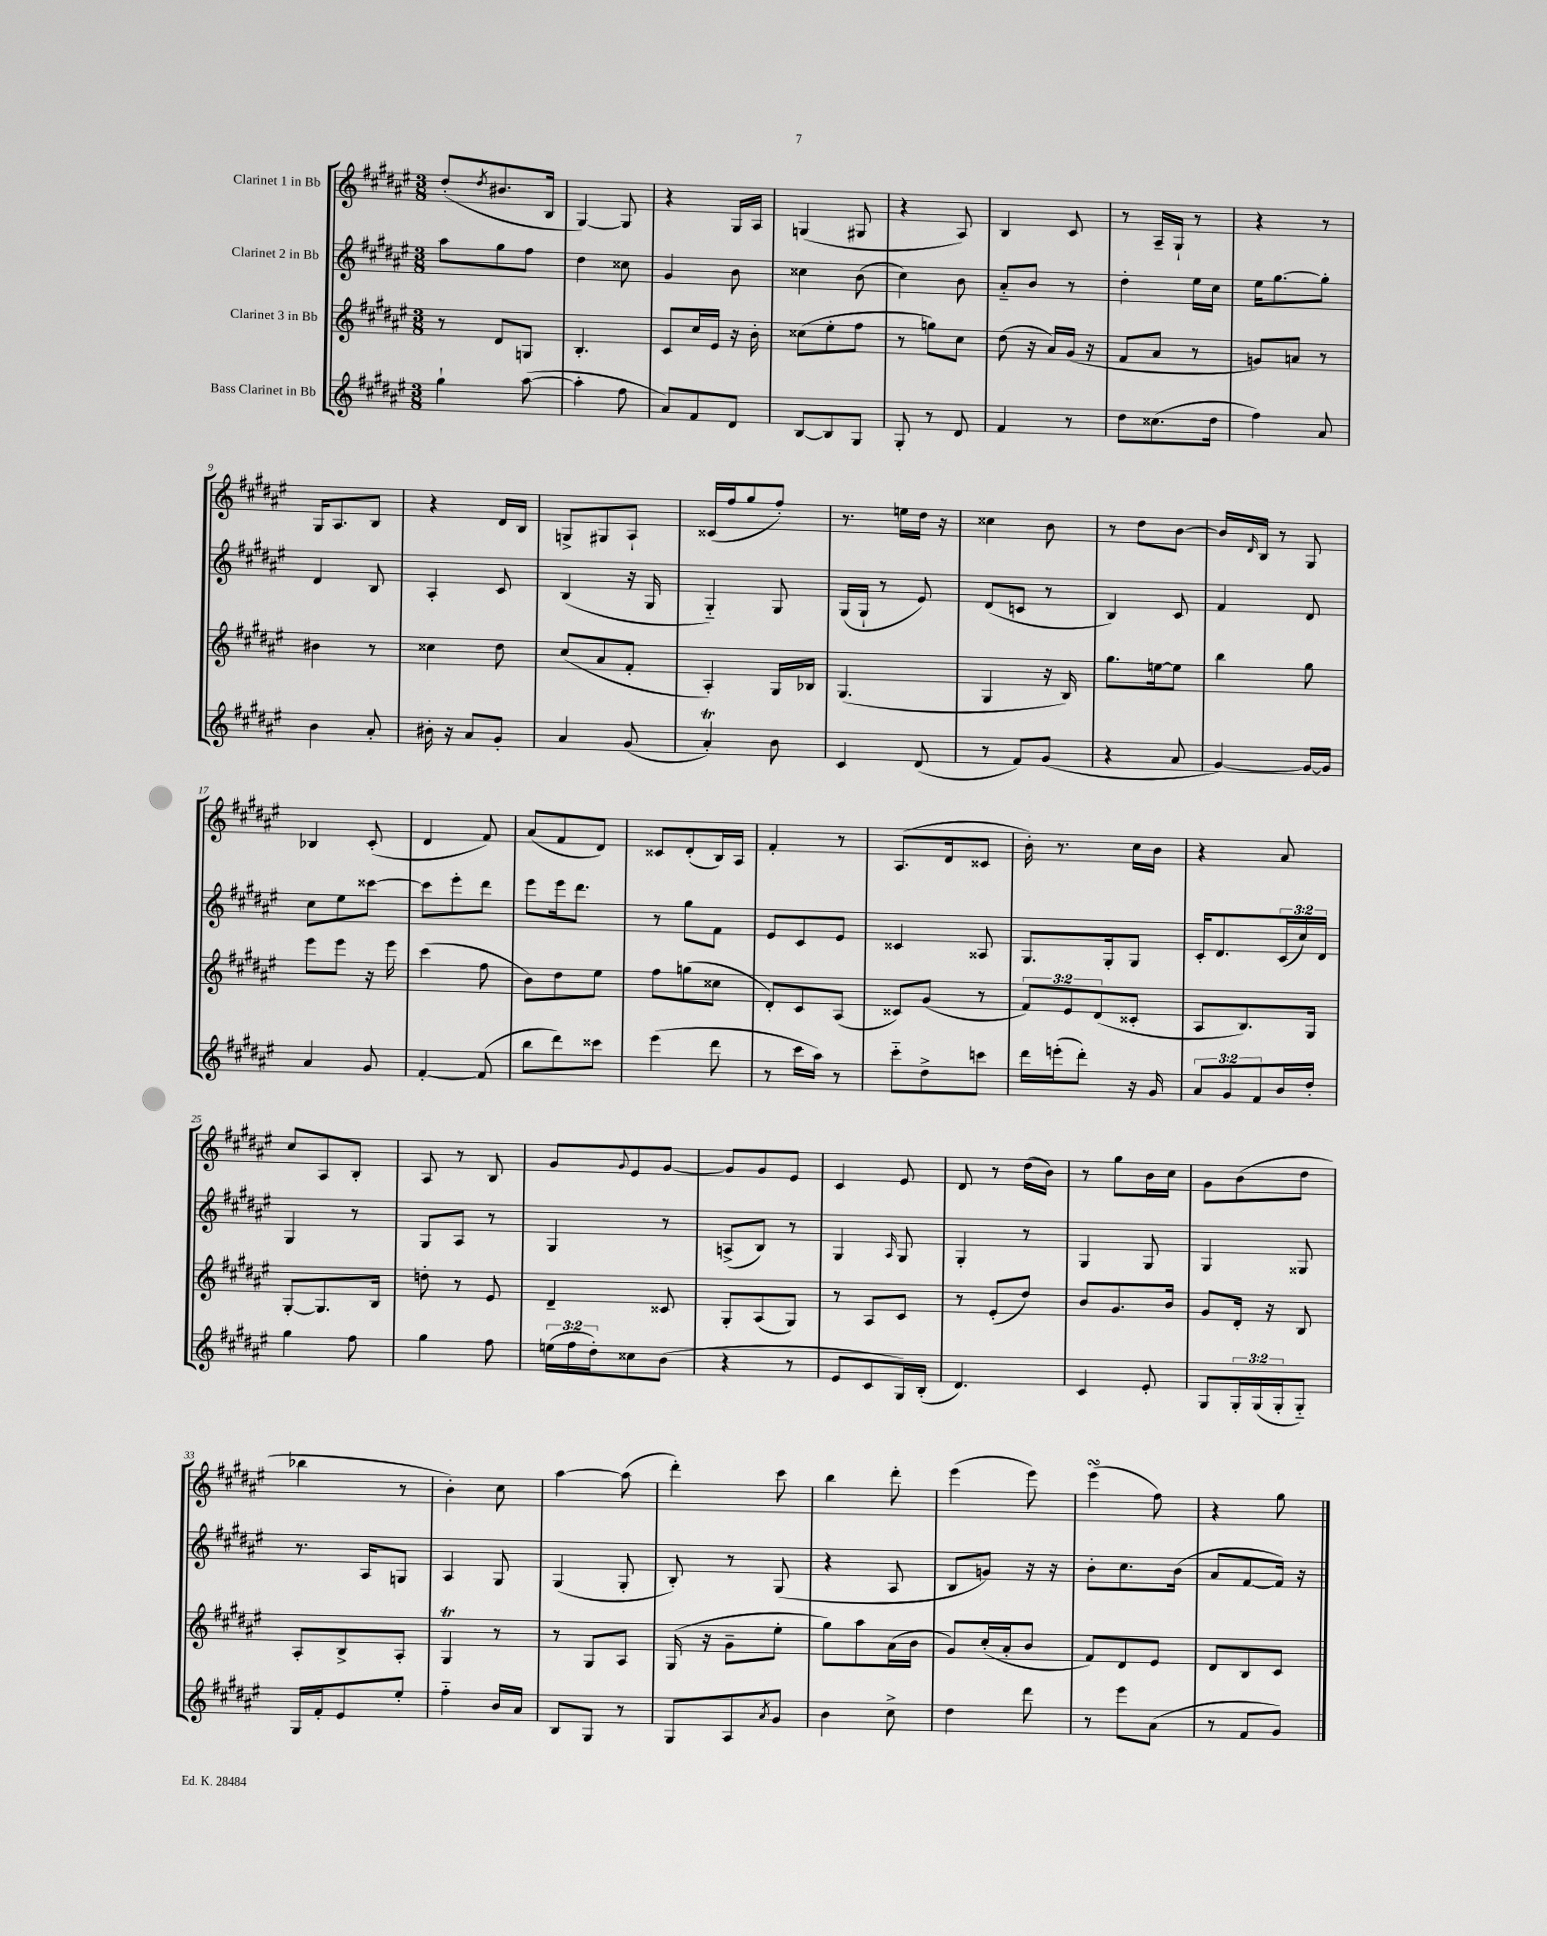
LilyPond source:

<<
\new StaffGroup <<
\new Staff = "s0" \with { instrumentName = "Clarinet 1 in Bb" } {
    \clef treble \key fis \major \numericTimeSignature \time 3/8
    dis''8-.( \acciaccatura { dis''8 } bis'8. b16 |
    gis4~) gis8 |
    r4 gis16 ais16 |
    g4( gis8 |
    r4 ais8) |
    b4 cis'8 |
    r8 ais16-- gis16-! r8 |
    r4 r8 |
    gis16 ais8. b8 |
    r4 dis'16 b16 |
    g8-> gis8 ais8-! |
    cisis'16( fis''16 gis''8 fis''8-.) |
    r8. e''16 dis''16 r16 |
    cisis''4 b'8 |
    r8 dis''8 b'8~ |
    b'16 \grace { dis'16 } b16 r8 gis8 |
    bes4 cis'8-.( |
    dis'4 fis'8) |
    ais'8( fis'8 dis'8) |
    cisis'8 dis'8-.( b16) ais16 |
    fis'4-. r8 |
    ais8.( dis'16 cisis'8 |
    b'16-.) r8. cis''16 b'16 |
    r4 ais'8 |
    cis''8 ais8 b8-. |
    ais8 r8 b8 |
    gis'8 \appoggiatura { gis'8 } eis'8 gis'8~ |
    gis'8 gis'8 eis'8 |
    cis'4 eis'8 |
    dis'8 r8 dis''16( b'16) |
    r8 gis''8 b'16 cis''16 |
    gis'8 b'8( dis''8 |
    bes''4 r8 |
    b'4-.) cis''8 |
    ais''4~ ais''8( |
    dis'''4-.) cis'''8 |
    b''4 dis'''8-. |
    eis'''4( eis'''8) |
    eis'''4\turn( fis''8) |
    r4 gis''8 \bar "|." |
}
\new Staff = "s1" \with { instrumentName = "Clarinet 2 in Bb" } {
    \clef treble \key fis \major \numericTimeSignature \time 3/8 \override Staff.TupletNumber.text = #tuplet-number::calc-fraction-text
    ais''8 gis''8 fis''8 |
    dis''4 cisis''8 |
    gis'4 b'8 |
    cisis''4 b'8( |
    cis''4) b'8 |
    ais'8-_ b'8 r8 |
    dis''4-. eis''16 cis''16 |
    eis''16 gis''8.~ gis''8-. |
    dis'4 b8 |
    ais4-. cis'8 |
    b4( r16 gis16 |
    gis4-_) gis8 |
    gis16( gis16-! r8 eis'8) |
    dis'8( c'8 r8 |
    b4) cis'8 |
    fis'4 dis'8 |
    cis''8 eis''8 cisis'''8~ |
    cisis'''8 eis'''8-. dis'''8 |
    eis'''8 eis'''16 dis'''8. |
    r8 gis''8 fis'8 |
    eis'8 cis'8 eis'8 |
    cisis'4 aisis8 |
    gis8. gis16-. gis8 |
    cis'16-. dis'8. \tuplet 3/2 { cis'16( cis''16) dis'16 } |
    gis4 r8 |
    gis8 ais8 r8 |
    gis4 r8 |
    a8->( b8) r8 |
    gis4 \grace { ais16 } gis8 |
    gis4-. r8 |
    gis4 gis8 |
    gis4 gisis8 |
    r8. ais16 g8 |
    ais4 gis8 |
    gis4( gis8-. |
    b8-.) r8 gis8( |
    r4 ais8 |
    b8 g'8) r16 r16 |
    b'8-. cis''8. b'16( |
    ais'8 fis'8~ fis'16) r16 \bar "|." |
}
\new Staff = "s2" \with { instrumentName = "Clarinet 3 in Bb" } {
    \clef treble \key fis \major \numericTimeSignature \time 3/8 \override Staff.TupletNumber.text = #tuplet-number::calc-fraction-text
    r8 dis'8 g8 |
    b4.-. |
    cis'8 cis''16 eis'16 r16 b'16-. |
    cisis''8( eis''8-. fis''8 |
    r8 g''8) cis''8 |
    dis''8( r16 ais'16) gis'16( r16 |
    fis'8 ais'8 r8 |
    g'8) a'8 r8 |
    bis'4 r8 |
    cisis''4 dis''8 |
    cis''8( ais'8 fis'8-. |
    ais4-.) gis16 bes16 |
    gis4.( |
    gis4 r16 b16) |
    gis''8. e''16~ e''8 |
    b''4 gis''8 |
    eis'''8 eis'''8 r16 eis'''16 |
    cis'''4( fis''8 |
    b'8) dis''8 eis''8 |
    fis''8 g''8( cisis''8 |
    dis'8-.) cis'8 ais8( |
    cisis'8) gis'8( r8 |
    \tuplet 3/2 { fis'8) eis'8 dis'8( } cisis'8-. |
    ais8 b8.) gis16 |
    gis8~-. gis8. b16 |
    d''8-. r8 eis'8 |
    dis'4-- cisis'8 |
    gis8-. ais8( gis8) |
    r8 ais8 cis'8 |
    r8 eis'8-.( dis''8) |
    b'8 gis'8. b'16 |
    gis'8 dis'16-. r16 b8 |
    ais8-. b8-> ais8-. |
    gis4\trill r8 |
    r8 gis8 ais8 |
    gis16( r16 gis'8-- eis''8-. |
    gis''8) ais''8 ais'16( b'16 |
    gis'8) cis''16-.( ais'16-. b'8 |
    fis'8) dis'8 eis'8 |
    dis'8 b8 cis'8 \bar "|." |
}
\new Staff = "s3" \with { instrumentName = "Bass Clarinet in Bb" } {
    \clef treble \key fis \major \numericTimeSignature \time 3/8 \override Staff.TupletNumber.text = #tuplet-number::calc-fraction-text
    gis''4-! ais''8~( |
    ais''4-. fis''8 |
    ais'8) fis'8 dis'8 |
    b8~ b8 gis8 |
    gis8-. r8 dis'8 |
    fis'4 r8 |
    dis''8 cisis''8.( dis''16 |
    fis''4) ais'8 |
    b'4 ais'8-. |
    bis'16-. r16 ais'8 gis'8-. |
    ais'4 gis'8( |
    ais'4-.\trill) b'8 |
    cis'4 dis'8( |
    r8 fis'8) gis'8( |
    r4 ais'8 |
    gis'4~) gis'16~ gis'16 |
    ais'4 gis'8 |
    fis'4~-. fis'8( |
    b''8 dis'''8) cisis'''8 |
    eis'''4( dis'''8 |
    r8 cis'''16 ais''16) r8 |
    cis'''8-_ dis''8-> c'''8 |
    dis'''16 e'''16-.( dis'''8-.) r16 gis'16 |
    \tuplet 3/2 { ais'8 gis'8 fis'8 } b'16 dis''16-. |
    gis''4 fis''8 |
    gis''4 fis''8 |
    \tuplet 3/2 { e''16( fis''16 dis''16-.) } cisis''8 b'8( |
    r4 r8 |
    eis'8 cis'8 gis16) b16-.( |
    dis'4.) |
    cis'4 eis'8-. |
    gis8 \tuplet 3/2 { gis16-. gis16( gis16-. } gis8-_) |
    gis16 fis'16-. eis'8 eis''8-. |
    fis''4-_ b'16 ais'16 |
    b8 gis8 r8 |
    gis8 ais8 \acciaccatura { ais'8 } gis'8 |
    b'4 cis''8-> |
    dis''4 dis'''8 |
    r8 eis'''8 ais'8( |
    r8 fis'8 gis'8) \bar "|." |
}
>>
>>
